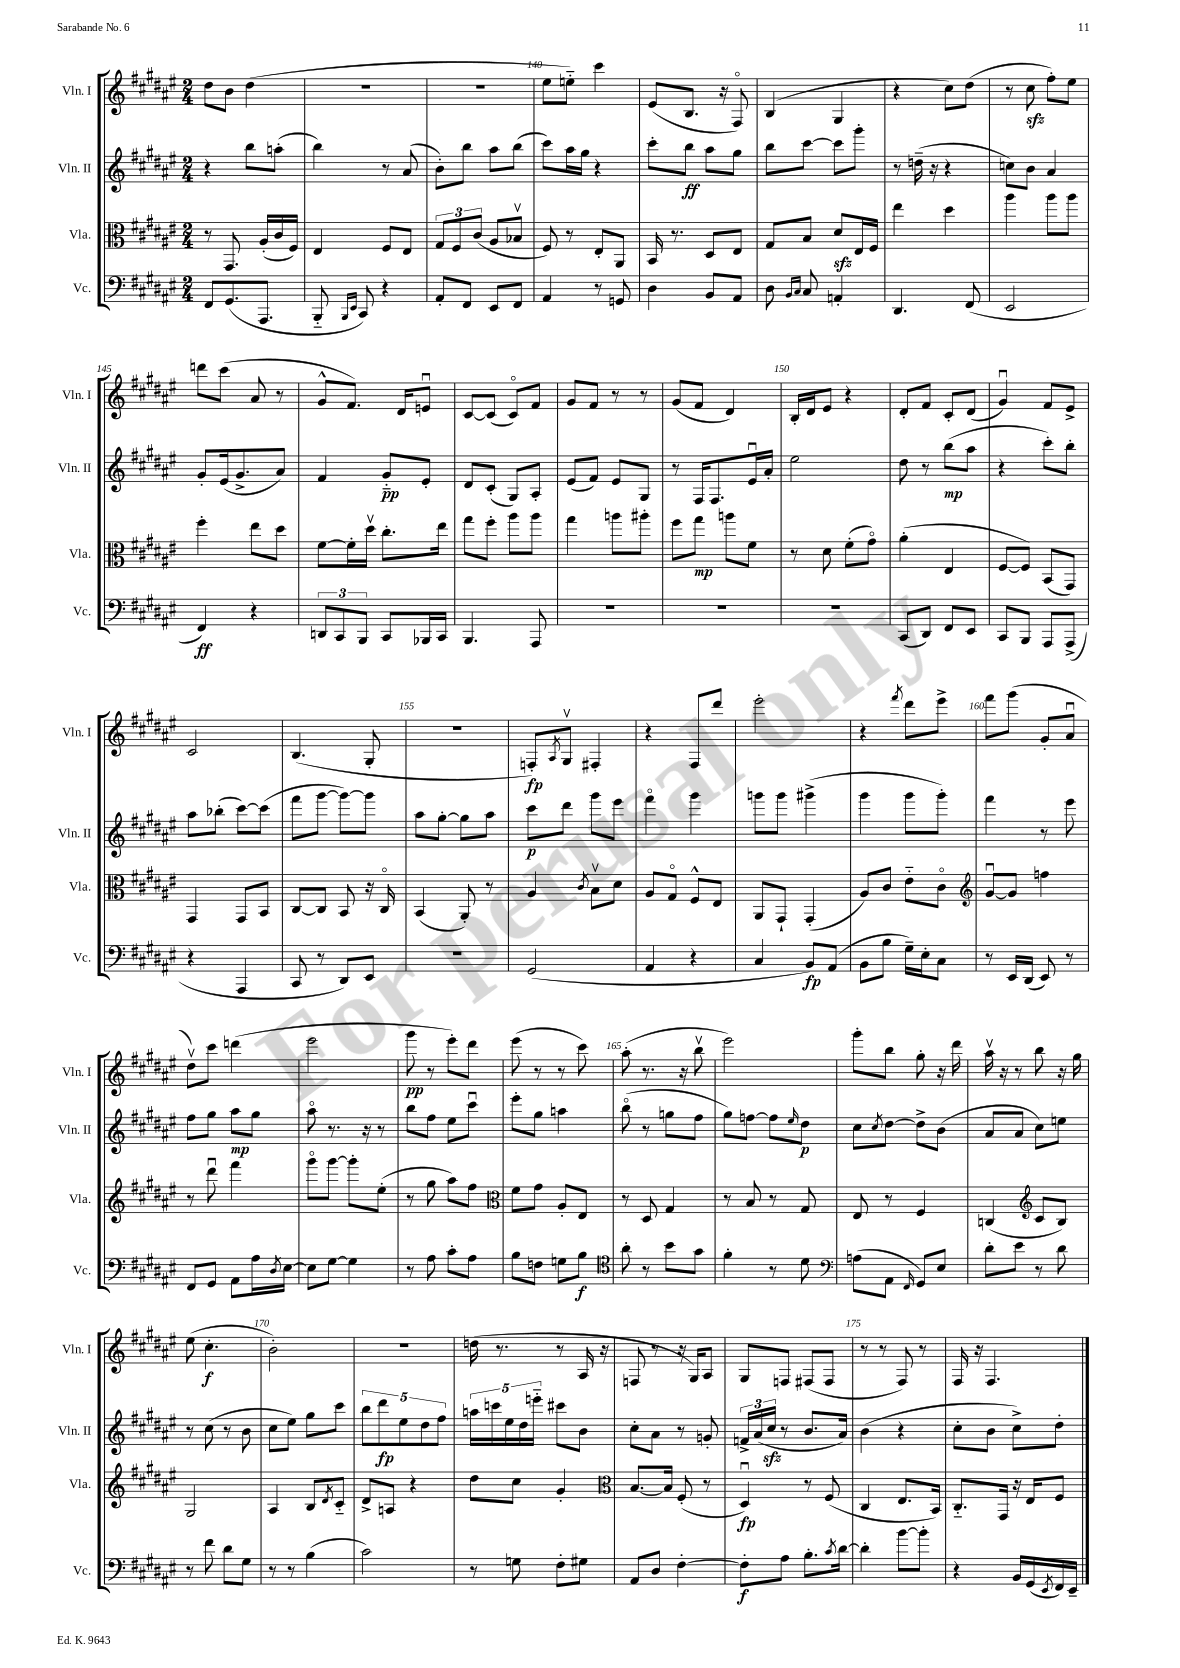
<<
\new StaffGroup <<
\new Staff = "s0" \with { instrumentName = "Vln. I" shortInstrumentName = "Vln. I" } {
    \clef treble \key fis \major \numericTimeSignature \time 2/4
    dis''8 b'8 dis''4( |
    R2 |
    R2 |
    eis''8 e''8-_) cis'''4 |
    eis'8( b8. r16 fis8\flageolet) |
    b4( gis4 |
    r4 cis''8) dis''8( |
    r8 cis''8\sfz fis''8-.) eis''8 |
    d'''8 cis'''8( ais'8 r8 |
    gis'8-^ fis'8.) dis'16 e'8\downbow |
    cis'8~ cis'8( cis'8\flageolet) fis'8 |
    gis'8 fis'8 r8 r8 |
    gis'8( fis'8 dis'4) |
    b16-. dis'16 eis'8 r4 |
    dis'8-. fis'8 cis'8-. dis'8( |
    gis'4\downbow) fis'8 eis'8-> |
    cis'2 |
    b4.( gis8-. |
    r2 |
    f8-.\fp) \acciaccatura { ais8 } gis8\upbow fis4-. |
    r4 fis8 dis'''8 |
    eis'''2-. |
    r4 \acciaccatura { fis'''8 } dis'''8 eis'''8-> |
    fis'''8 gis'''8( gis'8-. ais'8\downbow |
    dis''8\upbow) cis'''8 d'''4( |
    eis'''2 |
    gis'''8\pp r8 eis'''8-.) dis'''8 |
    eis'''8( r8 r8 cis'''8) |
    ais''8-.( r8. r16 b''8\upbow |
    eis'''2) |
    gis'''8-. b''8 gis''8-. r16 dis'''16 |
    ais''16\upbow r16 r8 b''8 r16 gis''16 |
    eis''8( cis''4.-.\f |
    b'2-.) |
    r2 |
    d''16( r8. r8 ais16 r16 |
    f8 r8 r16 gis16) ais8 |
    gis8 f8 fis8( fis8 |
    r8 r8 fis8) r8 |
    fis16 r16 fis4. \bar "|." |
}
\new Staff = "s1" \with { instrumentName = "Vln. II" shortInstrumentName = "Vln. II" } {
    \clef treble \key fis \major \numericTimeSignature \time 2/4
    r4 b''8 a''8-.( |
    b''4) r8 ais'8( |
    b'8-.) b''8 ais''8 b''8( |
    cis'''8) ais''16 gis''16 r4 |
    cis'''8-. b''8\ff ais''8 gis''8 |
    b''8 cis'''8~ cis'''8 gis'''8-. |
    r8 d''16--( r16 r4 |
    c''8) b'8 ais'4 |
    gis'8-. eis'16( gis'8.-> ais'8) |
    fis'4 gis'8-_\pp eis'8-. |
    dis'8 cis'8-.( gis8) ais8-. |
    eis'8( fis'8) eis'8 gis8 |
    r8 fis16 fis8. eis'16\downbow ais'16-. |
    eis''2 |
    dis''8 r8 b''8\mp( ais''8 |
    r4 cis'''8-.) b''8-. |
    ais''8 bes''8-.( cis'''8~) cis'''8( |
    fis'''8 gis'''8~ gis'''8~) gis'''8 |
    ais''8 gis''8~-. gis''8 ais''8 |
    cis'''8\p dis'''8 gis'''8 eis'''8 |
    fis'''4\flageolet gis'''4 |
    g'''8 g'''8 gis'''4->( |
    gis'''4 gis'''8 gis'''8-.) |
    fis'''4 r8 eis'''8 |
    fis''8 gis''8 ais''8\mp gis''8 |
    ais''8\flageolet r8. r16 r8 |
    b''8 fis''8 eis''8 cis'''8\downbow |
    eis'''8-. gis''8 a''4 |
    b''8\flageolet( r8 g''8 fis''8 |
    gis''8) f''8~ f''8 \grace { eis''16 } dis''8\p |
    cis''8 \acciaccatura { cis''8 } dis''8~ dis''8-> b'8( |
    ais'8 ais'8 cis''8) e''8 |
    r8 cis''8( r8 b'8 |
    cis''8 eis''8) gis''8 cis'''8 |
    \tuplet 5/4 { b''8 dis'''8\fp eis''8 dis''8 fis''8 } |
    \tuplet 5/4 { a''16 c'''16 eis''16 dis''16 e'''16-_ } cis'''8 b'8 |
    cis''8-. ais'8 r8 g'8-. |
    \tuplet 3/2 { f'16-> ais'16( cis''16\sfz } r8 b'8. ais'16) |
    b'4( r4 |
    cis''8-. b'8 cis''8->) dis''8-. \bar "|." |
}
\new Staff = "s2" \with { instrumentName = "Vla." shortInstrumentName = "Vla." } {
    \clef alto \key fis \major \numericTimeSignature \time 2/4
    r8 gis,8. ais16-.( cis'16 fis16) |
    eis4 fis8 eis8 |
    \tuplet 3/2 { gis8 fis8 cis'8( } ais8 bes8\upbow |
    fis8) r8 eis8-. ais,8 |
    b,16 r8. dis8 eis8 |
    gis8 b8 dis'8\sfz eis16 fis16 |
    eis''4 dis''4 |
    ais''4 ais''8 ais''8 |
    fis''4-. eis''8 dis''8 |
    fis'8~ fis'16-. dis''16\upbow cis''8.-. eis''16 |
    gis''8 fis''8-. ais''8 ais''8 |
    gis''4 a''8 ais''8-. |
    fis''8 gis''8\mp a''8 fis'8 |
    r8 dis'8 fis'8-.( gis'8\flageolet) |
    ais'4-.( eis4 |
    fis8~ fis8) b,8( gis,8) |
    gis,4 gis,8 b,8 |
    cis8~ cis8 b,8 r16 cis16\flageolet |
    b,4( ais,8-.) r8 |
    ais4 \acciaccatura { cis'8 } b8\upbow dis'8 |
    ais8 gis8\flageolet fis8-^ eis8 |
    ais,8 gis,8-! gis,4-.( |
    ais8) cis'8 eis'8-_ cis'8\flageolet |
    \clef treble gis'8~\downbow gis'8 f''4 |
    r8 dis'''8\downbow fis'''4 |
    gis'''8\flageolet gis'''8~ gis'''8-. eis''8-.( |
    r8 gis''8 ais''8) fis''8 |
    \clef alto fis'8 gis'8 ais8-. eis8 |
    r8 dis8 gis4 |
    r8 b8 r8 gis8 |
    eis8 r8 fis4 |
    c4( \clef treble cis'8 b8) |
    gis2 |
    ais4 b8 \acciaccatura { dis'8 } cis'8-_ |
    dis'8-> a8 r4 |
    dis''8 cis''8 gis'4-. |
    \clef alto b8.~ b16 fis8-.( r8 |
    dis4\downbow\fp) r8 fis8( |
    cis4 eis8. b,16) |
    cis8.-_ gis,16 r16 eis16 fis8 \bar "|." |
}
\new Staff = "s3" \with { instrumentName = "Vc." shortInstrumentName = "Vc." } {
    \clef bass \key fis \major \numericTimeSignature \time 2/4
    fis,8 gis,8.( ais,,8. |
    b,,8-_ \grace { b,,16 eis,16 } cis,8) r4 |
    ais,8-. fis,8 eis,8 fis,8 |
    ais,4 r8 g,8 |
    dis4 b,8 ais,8 |
    dis8 \grace { b,16 cis16 } cis8 a,4-. |
    dis,4. fis,8( |
    eis,2 |
    fis,4\ff) r4 |
    \tuplet 3/2 { d,8 cis,8 b,,8 } cis,8 bes,,16 cis,16 |
    b,,4. ais,,8 |
    R2 |
    R2 |
    R2 |
    cis,8( dis,8) fis,8 eis,8 |
    cis,8 b,,8 ais,,8 ais,,8->( |
    r4 ais,,4 |
    cis,8 r8 dis,8) eis,8 |
    R2 |
    gis,2( |
    ais,4 r4 |
    cis4 b,8\fp) ais,8( |
    b,8 b8 gis16--) eis16-. cis8 |
    r8 eis,16 dis,16( eis,8) r8 |
    fis,8 gis,8 ais,8 ais16 \acciaccatura { dis8 } eis16~ |
    eis8 gis8~ gis4 |
    r8 ais8 cis'8-. ais8 |
    b8 f8 g8 b8\f |
    \clef tenor ais'8-. r8 b'8 gis'8 |
    fis'4-. r8 dis'8 |
    \clef bass a8( ais,8 \grace { fis,16 } gis,8) eis8 |
    dis'8-. eis'8 r8 dis'8 |
    r8 fis'8 dis'8 gis8 |
    r8 r8 b4( |
    cis'2) |
    r8 g8 fis8-. gis8 |
    ais,8 dis8 fis4~-. |
    fis8-.\f ais8 b8.-. \acciaccatura { cis'8 } dis'16~ |
    dis'4-. b'8~ b'8-. |
    r4 b,16 gis,16( \acciaccatura { eis,8 } fis,16) eis,16-- \bar "|." |
}
>>
>>
\layout { \context { \Score currentBarNumber = #137 \override BarNumber.break-visibility = ##(#f #t #t) barNumberVisibility = #(every-nth-bar-number-visible 5) } }
